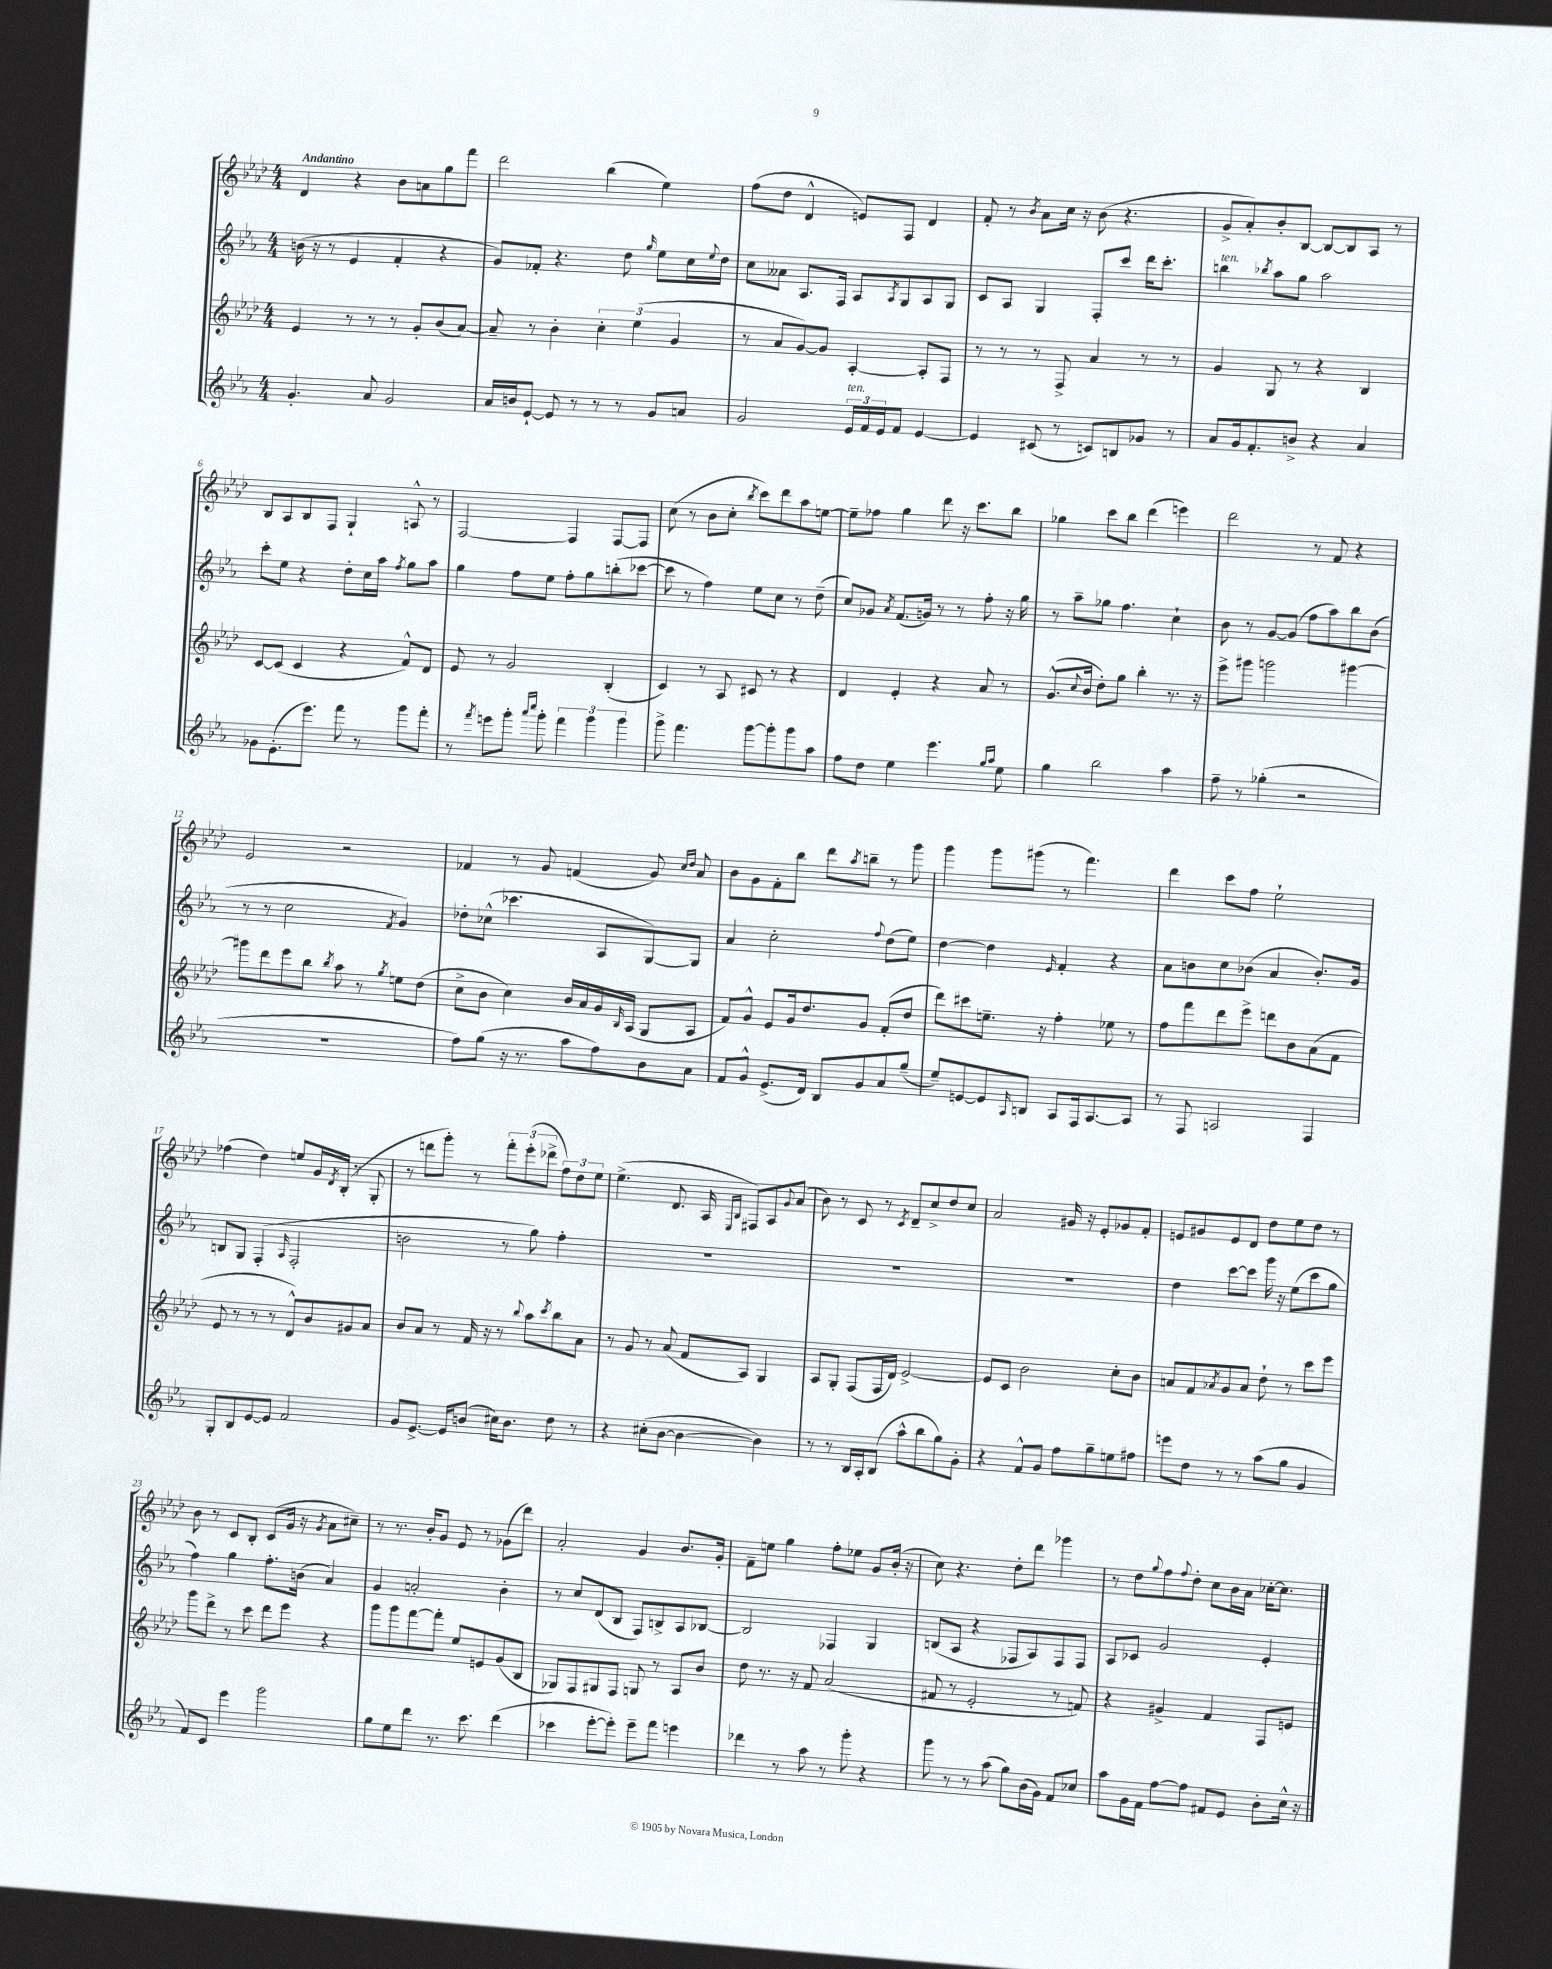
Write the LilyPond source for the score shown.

<<
\new StaffGroup <<
\new Staff = "s0" {
    \clef treble \key aes \major \numericTimeSignature \time 4/4 \tempo "Andantino"
    des'4 r4 bes'8 a'8 g''8 f'''8 |
    des'''2 bes''4( ees''4) |
    f''8( des''8 des'4-^ e'8) f8 des'4 |
    f'8-. r8 \acciaccatura { bes'8 } aes'8 c''16 r16 bes'8( r4. |
    g'8-> aes'8-.) bes'8-. bes8~ bes8~ bes8 aes8 r8 |
    bes8 aes8 bes8 f8 g4-! a8-^ r8 |
    f2~ f4 f8~ f8 |
    c''8( r8 bes'8 c''8-. \acciaccatura { bes''8 } c'''8) des'''8 aes''8 e''8~ |
    e''8-- fes''8 g''4 des'''8 r16 c'''8. bes''8 |
    ges''4 c'''8 bes''8 des'''4( e'''4) |
    des'''2 r8 f'8 r4 |
    ees'2 r2 |
    fes'4 r8 g'8 f'4( g'8) \grace { c''16 des''16 } aes'8 |
    bes'8 g'8 f'8-. bes''8 des'''8 \acciaccatura { aes''8 } b''8-- r8 g'''8 |
    g'''4 g'''8 gis'''8( r8 f'''4.) |
    des'''4 c'''8 f''8 ees''2-! |
    fes''4( des''4) e''8 g'16 \acciaccatura { des'8 } bes16-.( r8 g8-. |
    r8 d'''8 g'''8-.) r8 \tuplet 3/2 { f'''8-. ees'''8-.( des'''8-> } \tuplet 3/2 { f''8) des''8 ees''8 } |
    ees''4.->( des'8. aes16 \grace { ees16 bes16 } fis8) aes8 \appoggiatura { g'8 } aes'8( |
    bes'8) r8 c'8 r8 \acciaccatura { c'8 } des'8-- c''8-> des''8 c''8 |
    aes'2 gis'16 r16 ees'8-. ges'8 f'8-. |
    e'8 gis'8 e'8 des'8 des''8 ees''8 des''8 r8 |
    bes'8 r8 c'8 bes8-. c'8( g'16 r16 \acciaccatura { g'8 } aes'8 cis''8--) |
    r8 r8. bes'16-. g'8 ees'8 r8 ges'8( des'''8) |
    aes'2-. g'4 bes'8. g'16-. |
    f'8-- e''8 g''4 f''8-. ees''8 g'8 bes'16-.( r16 |
    c''8) r4. des''8-. des'''8 ges'''4 |
    r8 des''8 \appoggiatura { g''8 } f''8 \appoggiatura { f''8 } des''8-. c''8 bes'16 aes'16 ces''16~-. ces''8. \bar "|." |
}
\new Staff = "s1" {
    \clef treble \key ees \major \numericTimeSignature \time 4/4
    b'16( r16 r8 ees'4 f'4-. r4 |
    g'8) fes'8-. r4. d''8 \grace { g''16 } ees''8 c''16 \appoggiatura { ees''8 } d''16 |
    c''8 aeses'8 aes8. f16 aes8 \acciaccatura { aes8 } g8 aes8 g8 |
    c'8 aes8 g4 f8-. c'''8 d'''16 c'''8.-. |
    b''4^\markup { \italic "ten." } \acciaccatura { bes''8 } aes''8 g''8 aes''2 |
    c'''8-. ees''8 r4 d''8-. c''16 aes''16 \acciaccatura { f''8 } g''8 aes''8 |
    g''4 f''8 ees''8 f''8-. g''8 b''8-.( ces'''8~ |
    ces'''8 r8 f''4) ees''8 c''8 r8 d''8--( |
    c''8) ges'8 \acciaccatura { aes'8 } f'8.( g'16) r8 r8 f''8-. r16 g''16 |
    r8 aes''8-- ges''8 f''4. c''4-! |
    bes'8 r8 g'8~ g'8( f''8 aes''8) bes''8 bes'8( |
    r8 r8 c''2 \acciaccatura { f'8 } g'4) |
    des''8-. ces''8-^( ces'''4. aes8 g8~) g8 |
    aes'4 c''2-. \appoggiatura { f''8 } d''8( ees''8) |
    d''4~ d''4 \grace { ees'16 } f'4-. r4 |
    aes'8 b'8 c''8 bes'8( aes'4 bes'8.-.) g'16 |
    b8 g8 f4-.( \grace { aes16 } f2-. |
    b'2 r8 g''8) f''4-. |
    R1 |
    R1 |
    R1 |
    d''4 c'''8~ c'''8 g'''16 r16 ees''8( c'''8 g''8 |
    f''4) g''4 f''8.-. b'16( aes'4) |
    g'4 a'2-. bes'4-. |
    r8 c''8 d'8( bes8 f8) b8-> aes8 bes8~ |
    bes2 fes4 g4 |
    b8( aes8 r4 fes8 aes8) fes8 fes8 |
    aes8 ces'8 g'2 ees'4-. \bar "|." |
}
\new Staff = "s2" {
    \clef treble \key aes \major \numericTimeSignature \time 4/4
    ees'4 r8 r8 r8 g'8-. bes'8( aes'8~) |
    aes'8-- r8 bes'4-. \tuplet 3/2 { c''4-. ees''4( g'4 } |
    r8 aes'8 g'8~) g'8 aes4~-. aes8-. f8 |
    r8 r8 r8 f8-> aes'4 r8 r8 |
    g'4 g8 r8 r4 bes4 |
    c'8~ c'8( c'4 r4 f'8-^) des'8 |
    ees'8 r8 g'2 bes4-.( |
    c'4) r8 aes8 cis'8 r8 r4 |
    des'4 ees'4-. r4 aes'8 r8 |
    g'8.-^( \appoggiatura { c''8 } bes'16 des''8-.) g''8 bes''4-. r8. r16 |
    ees'''8-> gis'''8 g'''2 gis'''4~ |
    gis'''8 des'''8 ees'''8 bes''8 \acciaccatura { bes''8 } aes''8 r8 \acciaccatura { g''8 } e''8 des''8( |
    c''8-> bes'8 c''4) bes'16 aes'16 g'16 \grace { bes16 } aes16( g8 aes8 |
    f'8) g'8-^ ees'8 g'16 des''8. g'8 f'8-.( des''8 |
    des'''8) cis'''8 e''8.-- r16 f''4-. ees''8 r8 |
    f''8 f'''8 des'''8 ees'''8-> d'''8 bes'8 aes'8( f'8 |
    ees'8 r8 r8 r8 des'8-^) bes'8 gis'8 aes'8 |
    bes'8 aes'8 r8 f'16 r16 r8 \appoggiatura { bes''8 } aes''8 \acciaccatura { c'''8 } bes''8 aes'8 |
    r8 g'8 r8 aes'8( f'8 aes8) g4 |
    aes8 g8-. f8( f16 des'16) ees'2~-> |
    ees'8 c'8 bes'2 c''8-. bes'8 |
    a'8 f'8 \acciaccatura { aes'8 } g'8 aes'8 des''8-! r8 c'''8 ees'''8 |
    g'''8 des'''8-> r8 c'''8 des'''8 ees'''8 r4 |
    g'''8 g'''8 f'''8~ f'''8-. ees''8 e'8 g'8( bes8 |
    ges8) f8 gis8 f8 g8 r8 aes8 bes'8 |
    des''8 r8. r16 f'8 aes'2( |
    fis'8 r8 ees'2-. r8 f'8) |
    r4 gis'4-> f'4 f8 e'8 \bar "|." |
}
\new Staff = "s3" {
    \clef treble \key ees \major \numericTimeSignature \time 4/4
    g'4.-. aes'8 g'2 |
    aes'16 b'16 ees'8~-! ees'8 r8 r8 r8 g'8 a'8 |
    g'2 \tuplet 3/2 { ees'16^\markup { \italic "ten." } f'16 ees'16 } f'8 ees'4~ |
    ees'4 cis'8( r8 c'8) b8 ges'8 r8 |
    aes'8 g'16 f'8.-. b'8-> r4 aes'4 |
    ges'8 ees'8.-.( ees'''8.) f'''8 r8 g'''8 f'''8-. |
    r8 \acciaccatura { f'''8 } e'''8 g'''8-. \grace { aes'''16 c''''16 } g'''8-. \tuplet 3/2 { f'''4 g'''4 g'''4 } |
    g'''8-> f'''4. g'''8~ g'''8-. g'''8 aes''8 |
    f''8 d''8 ees''4 ees'''4. \grace { g''16 aes''16 } ees''8 |
    g''4 bes''2 aes''4 |
    f''8-- r8 ges''4-.( r2 |
    R1 |
    f''8) g''8( r16 r8. aes''8 f''8) bes'8 aes'8 |
    f'8 g'8-^ ees'8.->( d'16) bes8 g'8 aes'8 g''8--( |
    ees''8--) e'8~ e'8 \grace { aes16 } b8 aes8 f16 aes8.~ aes8 |
    r8 f8 a2 f4 |
    g8-. bes8 ees'8~ ees'8 f'2 |
    g'8 ees'8.~-> ees'16 b'8( cis''16) b'8. d''8 r8 |
    r4 cis''8-.( bes'8~ bes'4~ bes'4) |
    r8 r8 bes16 aes16-. bes8( aes''8-^ bes''8 g''8) g'8-. |
    r4 f'8-^ g'8 f''8 g''8-- e''8 fis''8 |
    e'''8 d''8 r8 r8 aes''8( g''8 g'4 |
    f'8) c'8 ees'''4 g'''2 |
    g''8 ees''8 d'''8 r8. c'''8. d'''4( |
    ces'''4 ees'''8~-. ees'''8-.) ees'''8-- f'''8 e'''4 |
    des'''4 r8 aes''8 r8 g'''8-. r4 |
    g'''8 r8 r8 aes''8( g''8) bes'16( g'16) f'8 ces''8 |
    aes''8 g'16 f'16 f''8~ f''8 fis'8 ees'8 bes'8-. c''16-^ r16 \bar "|." |
}
>>
>>
